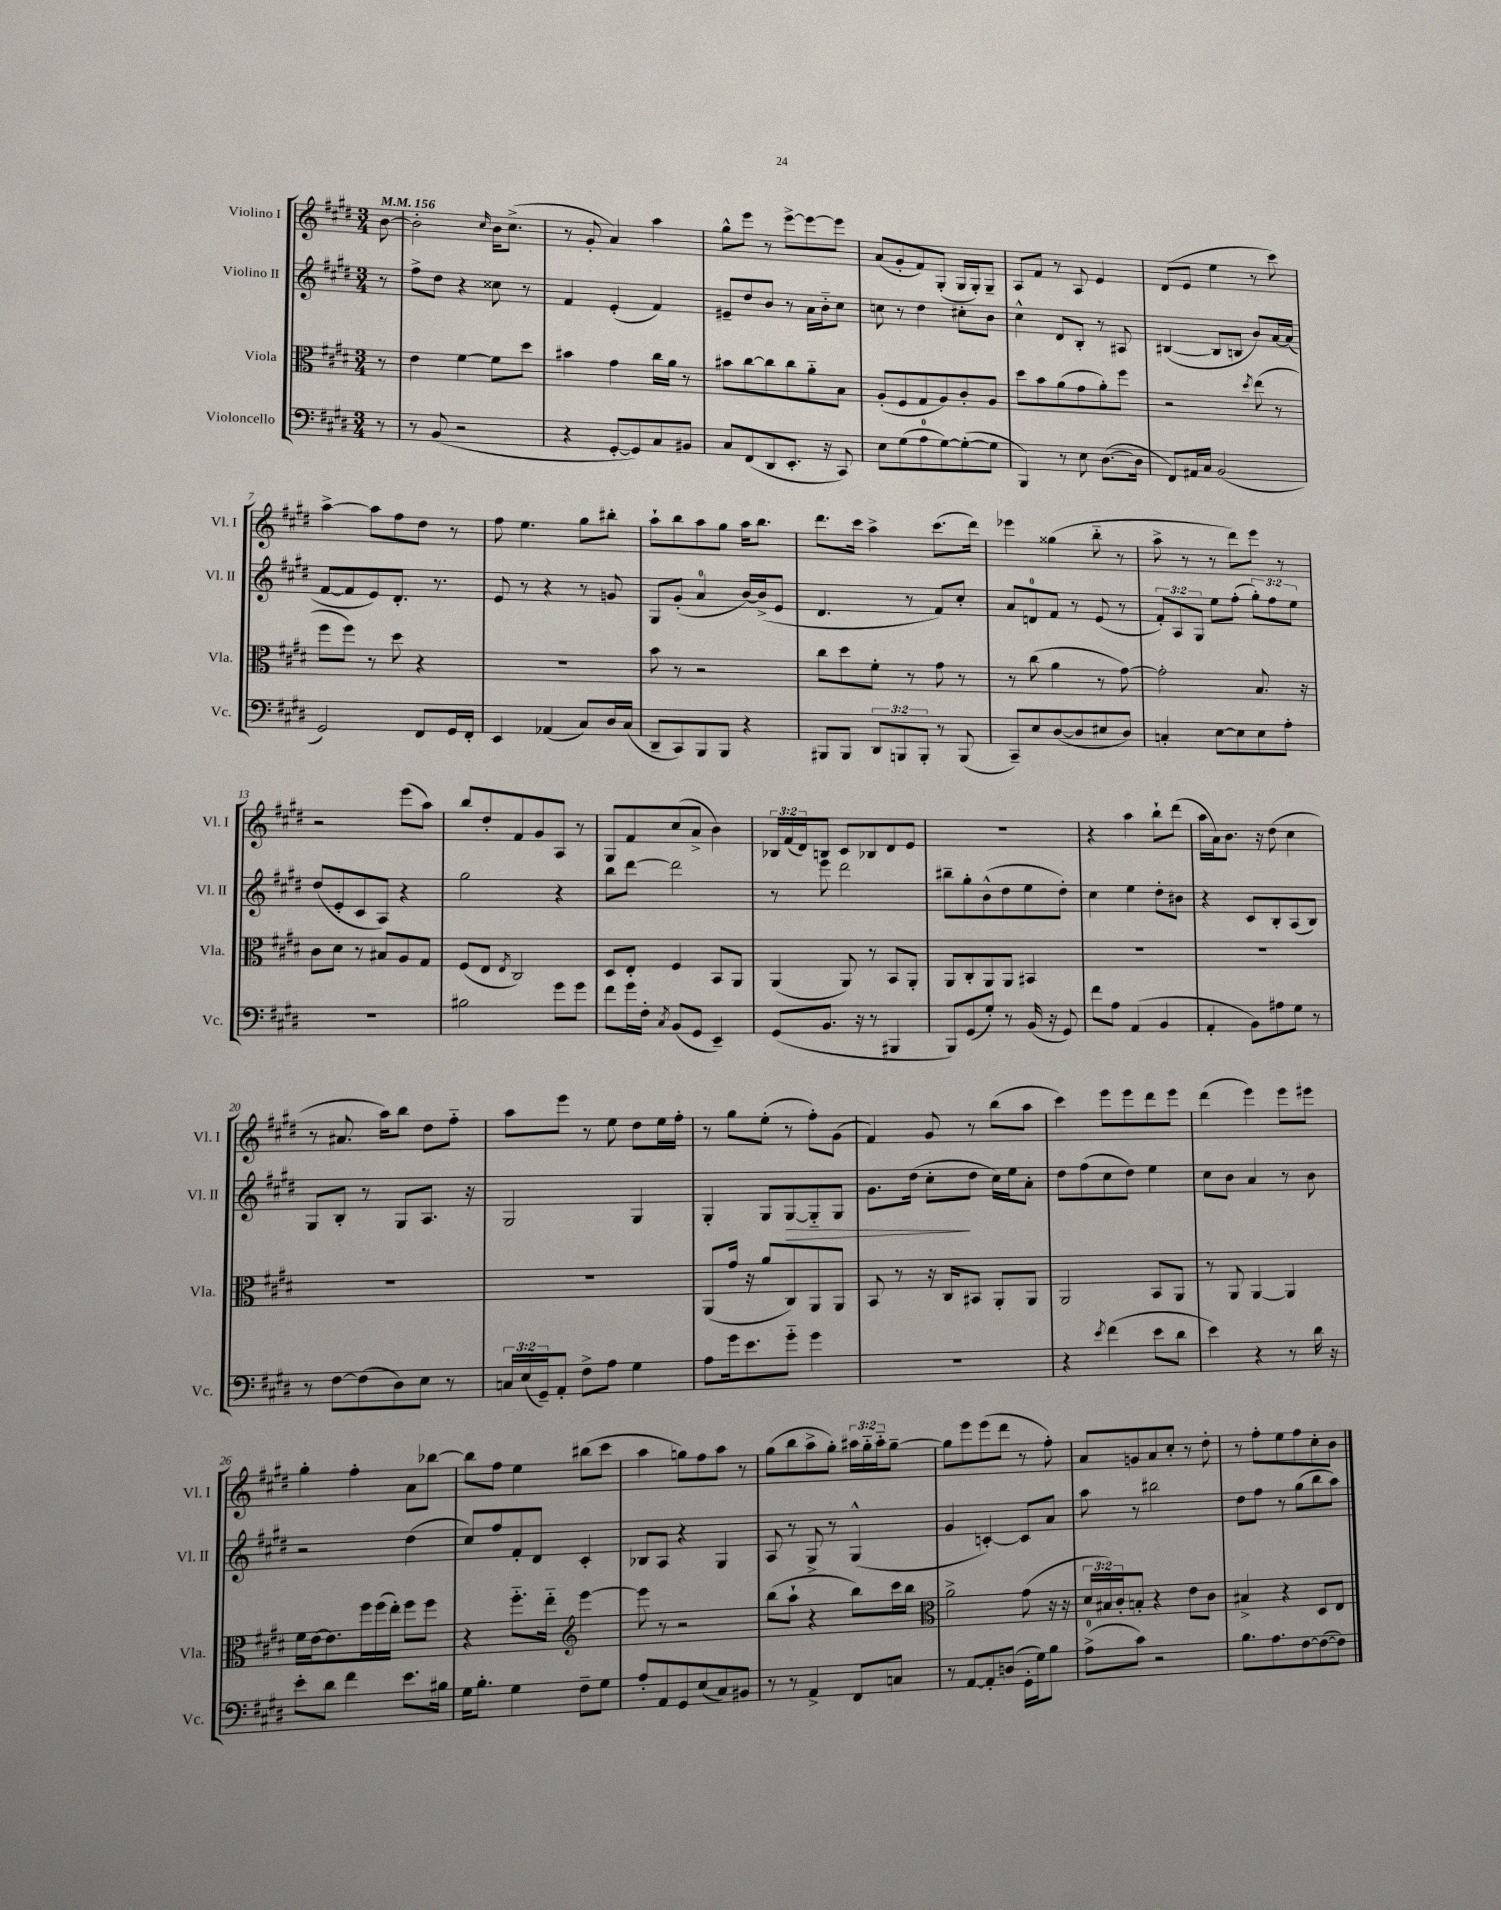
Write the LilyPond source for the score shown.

<<
\new StaffGroup <<
\new Staff = "s0" \with { instrumentName = "Violino I" shortInstrumentName = "Vl. I" } {
    \clef treble \key e \major \numericTimeSignature \time 3/4 \override Staff.TupletNumber.text = #tuplet-number::calc-fraction-text \partial 8 \tempo 4 = 156
    b'8~ |
    b'2-. \grace { cis''16 } b'16 cis''8.->( |
    r8 gis'8-. a'4) a''4 |
    gis''8-^ e'''8 r8 e'''8~-> e'''8~ e'''8 |
    a'8( gis'8-. fis'8) gis8-.( gis16 gis16-.) gis8-- |
    a8 fis'8 r8 a8 e'4 |
    dis'8( e'8 e''4 r8 cis'''8) |
    a''4~-> a''8 fis''8 dis''8 r8 |
    fis''8 e''4. gis''8 bis''8-. |
    a''8-! b''8 a''8 gis''8 a''16 b''8. |
    dis'''8. cis'''16 a''4-> cis'''8.( dis'''16) |
    ees'''4 gisis''4( b''8-_ r8 |
    a''8-> r8 r8 dis'''8) e'''8 r8 |
    r2 e'''8( a''8) |
    b''8 dis''8-. fis'8 gis'8 a8 r8 |
    gis8 fis'8 cis''8( a'8-> b'4) |
    \tuplet 3/2 { bes16 fis'16( dis'16) } b8 cis'8 bes8 dis'8 e'8 |
    R2. |
    r4 a''4 b''8-! dis'''8( |
    a''16 a'16) b'8. r16 dis''8( cis''4 |
    r8 ais'8. a''16) b''8 dis''8 fis''8-_ |
    a''8 e'''8 r8 e''8 dis''8 e''16 fis''16-. |
    r8 gis''8 e''8-.( r8 fis''8-.) gis'8( |
    fis'4) gis'8 r8 b''8( a''8 |
    cis'''4) e'''8 e'''8 dis'''8 e'''8 |
    dis'''4( e'''4) e'''8 eis'''8 |
    gis''4-. fis''4-. a'8 bes''8~ |
    bes''8 fis''8 e''4 bis''8( cis'''8 |
    a''4 g''8) fis''8 a''8 r8 |
    gis''8( b''8 a''8-> gis''8-.) \tuplet 3/2 { ais''16 gis''16-_ ais''16-_ } gis''8~-- |
    gis''8 e'''8 e'''8( dis'''8 r8 fis''8-.) |
    a'8 g'8 a'8 cis''8-. r8 dis''8-. |
    r8 fis''8-. e''8 fis''8 cis''8-. b'8 \bar "|." |
}
\new Staff = "s1" \with { instrumentName = "Violino II" shortInstrumentName = "Vl. II" } {
    \clef treble \key e \major \numericTimeSignature \time 3/4 \override Staff.TupletNumber.text = #tuplet-number::calc-fraction-text \partial 8
    r8 |
    fis''8-> dis''8 r4 cisis''8 r8 |
    fis'4 e'4-.( fis'4) |
    eis'8-- dis''8 b'8 r8 a'16 b'16-_ cis''8 |
    c''8 r8 dis''4 cis''8-. b'8 |
    cis''4-^ dis'8 b8-. r8 ais8 |
    bis4~( bis8 b8 b'8) a'16~ a'16( |
    fis'8~ fis'8 e'8) dis'8.-. r8. |
    e'8 r8 r4 r8 g'8 |
    gis8 gis'8-.( a'4-0 b'16~) b'16->( e'8 |
    dis'4. r8 fis'8) cis''8-. |
    a'8 d'8-0 fis'8 r8 e'8( r8 |
    \tuplet 3/2 { fis'8-.) a8 gis8 } e''8 fis''8-.( \tuplet 3/2 { gis''8-.) fis''8 e''8 } |
    dis''8( e'8-. cis'8 a8) r4 |
    gis''2 r4 |
    b''8 dis'''8~ dis'''2 |
    r8 e'''8 dis'''2 |
    bis''8-- gis''8-. b'8-^( dis''8 e''8 dis''8-.) |
    cis''4 e''4 dis''8-. bis'8 |
    r4 cis'8 b8-. a8( b8) |
    gis8 b8-. r8 gis8 a8. r16 |
    gis2 gis4 |
    gis4-. gis8 gis8~\> gis8-_ gis8 |
    gis'8. dis''16( cis''8-.\! dis''8 cis''16) e''16 a'8-. |
    dis''8 fis''8( cis''8 dis''8) e''4 |
    cis''8 b'8 a'4 r8 b'8 |
    r2 dis''4( |
    cis''8) fis''8 fis'8-. dis'8 cis'4-. |
    bes8 a8 r4 gis4 |
    a8 r8 gis8-> r8 gis4-^( |
    gis'4 c'4~-.) c'8 a'8 |
    a''8 r8 bis''2 |
    dis''8 fis''8 r8 gis''8( b''8 a''8) \bar "|." |
}
\new Staff = "s2" \with { instrumentName = "Viola" shortInstrumentName = "Vla." } {
    \clef alto \key e \major \numericTimeSignature \time 3/4 \override Staff.TupletNumber.text = #tuplet-number::calc-fraction-text \partial 8
    r8 |
    e'4 fis'4~ fis'8 dis''8 |
    bis'4 gis'4 cis''16 a'16 r8 |
    bis'8 cis''8~ cis''8 cis''8 a'8-_ b8 |
    a8-.( fis8 gis8 a8) cis'8-. a8 |
    dis''8 b'8 a'8( gis'8 a'8-.) fis''8 |
    r2 \acciaccatura { dis''8 } e''8( r8 |
    fis''8 fis''8) r8 dis''8 r4 |
    R2. |
    b'8 r8 r2 |
    cis''8 dis''8 fis'8-. r8 gis'8 r8 |
    r8 cis''8( a'4 r8 gis'8~) |
    gis'2-. b8. r16 |
    cis'8 dis'8 r8 bis8 a8 gis8 |
    fis8( e8 \acciaccatura { e8 } cis2) |
    dis8 e8-. fis4 b,8 a,8 |
    a,4( a,8) r8 b,8 a,8-. |
    a,8 cis8-. a,8 a,8 bis,4 |
    R2. |
    R2. |
    R2. |
    R2. |
    a,8( gis'16 r16 a'8 cis8) a,8 a,8 |
    b,8 r8 r16 cis16 bis,8 a,8-. a,8 |
    a,2 b,8 a,8 |
    r8 a,8 a,4~ a,4 |
    fis'16 e'16~ e'8. fis''16 fis''16( e''16-.) fis''8 fis''8 |
    r4 fis''8.-_ e''16-_ \clef treble e'''4~ |
    e'''8 r8 r2 |
    b''8( a''8-! r4 b''8) cis'''16 b''16 |
    \clef alto a'2-> gis'8( r16 r16 |
    \tuplet 3/2 { dis'16 bis16) cis'16-. } b8-. r4 e'8 cis'8 |
    bis4-> r4 dis8 e8 \bar "|." |
}
\new Staff = "s3" \with { instrumentName = "Violoncello" shortInstrumentName = "Vc." } {
    \clef bass \key e \major \numericTimeSignature \time 3/4 \override Staff.TupletNumber.text = #tuplet-number::calc-fraction-text \partial 8
    r8 |
    r8 b,8( r2 |
    r4 gis,8~-. gis,8) cis8 bis,8 |
    cis8 fis,8( dis,8 e,8.-. r16 cis,8) |
    e8 gis8( a8-0 gis8~) gis8~-.( gis8 |
    b,,4) r8 e8 dis8.~( dis16 |
    fis,8) ais,16 cis16 b,2( |
    gis,2) fis,8 gis,16 fis,16-. |
    e,4 aes,4( cis8) dis16 cis16( |
    dis,8-- cis,8) b,,8 b,,8 r4 |
    bis,,8 bis,,8 \tuplet 3/2 { dis,8 b,,8 b,,8-. } r8 b,,8( |
    cis,8--) e8 dis8~( dis8 eis8 dis8) |
    c4-. e8~ e8 e8 a8-. |
    R2. |
    bis2 gis'8 gis'8 |
    fis'8 gis'16 fis16-. \acciaccatura { cis8 } b,8( gis,8 e,4--) |
    gis,8( b,8. r16 r8 bis,,4 |
    b,,8) gis,8( gis8-.) r8 b,16( r16 gis,8) |
    fis'8 a8 a,4( b,4 |
    a,4-. b,8) ais8 gis8 r8 |
    r8 fis8~ fis8( dis8) e8 r8 |
    \tuplet 3/2 { c16 e16( gis,16--) } a,8-. fis8-> a8 gis4 |
    a8 gis'16 e'8. gis'8-_ gis'4 |
    R2. |
    r4 \acciaccatura { e'8 } fis'4( e'8 dis'8 |
    e'4) r4 r8 dis'16 r16 |
    e'8-. dis'8 fis'4 e'8. bis16 |
    gis16 b8.-. gis4 fis8-- gis8 |
    a8-. a,8 gis,8 e8( cis8) bis,8 |
    r8 r8 a,4-> fis,8 c8 |
    r8 a,8~ a,8-. d8( gis,16-. gis16) b8 |
    a8-0->( cis'8) r2 |
    b8. a8. fis8~ fis8~( fis8) \bar "|." |
}
>>
>>
